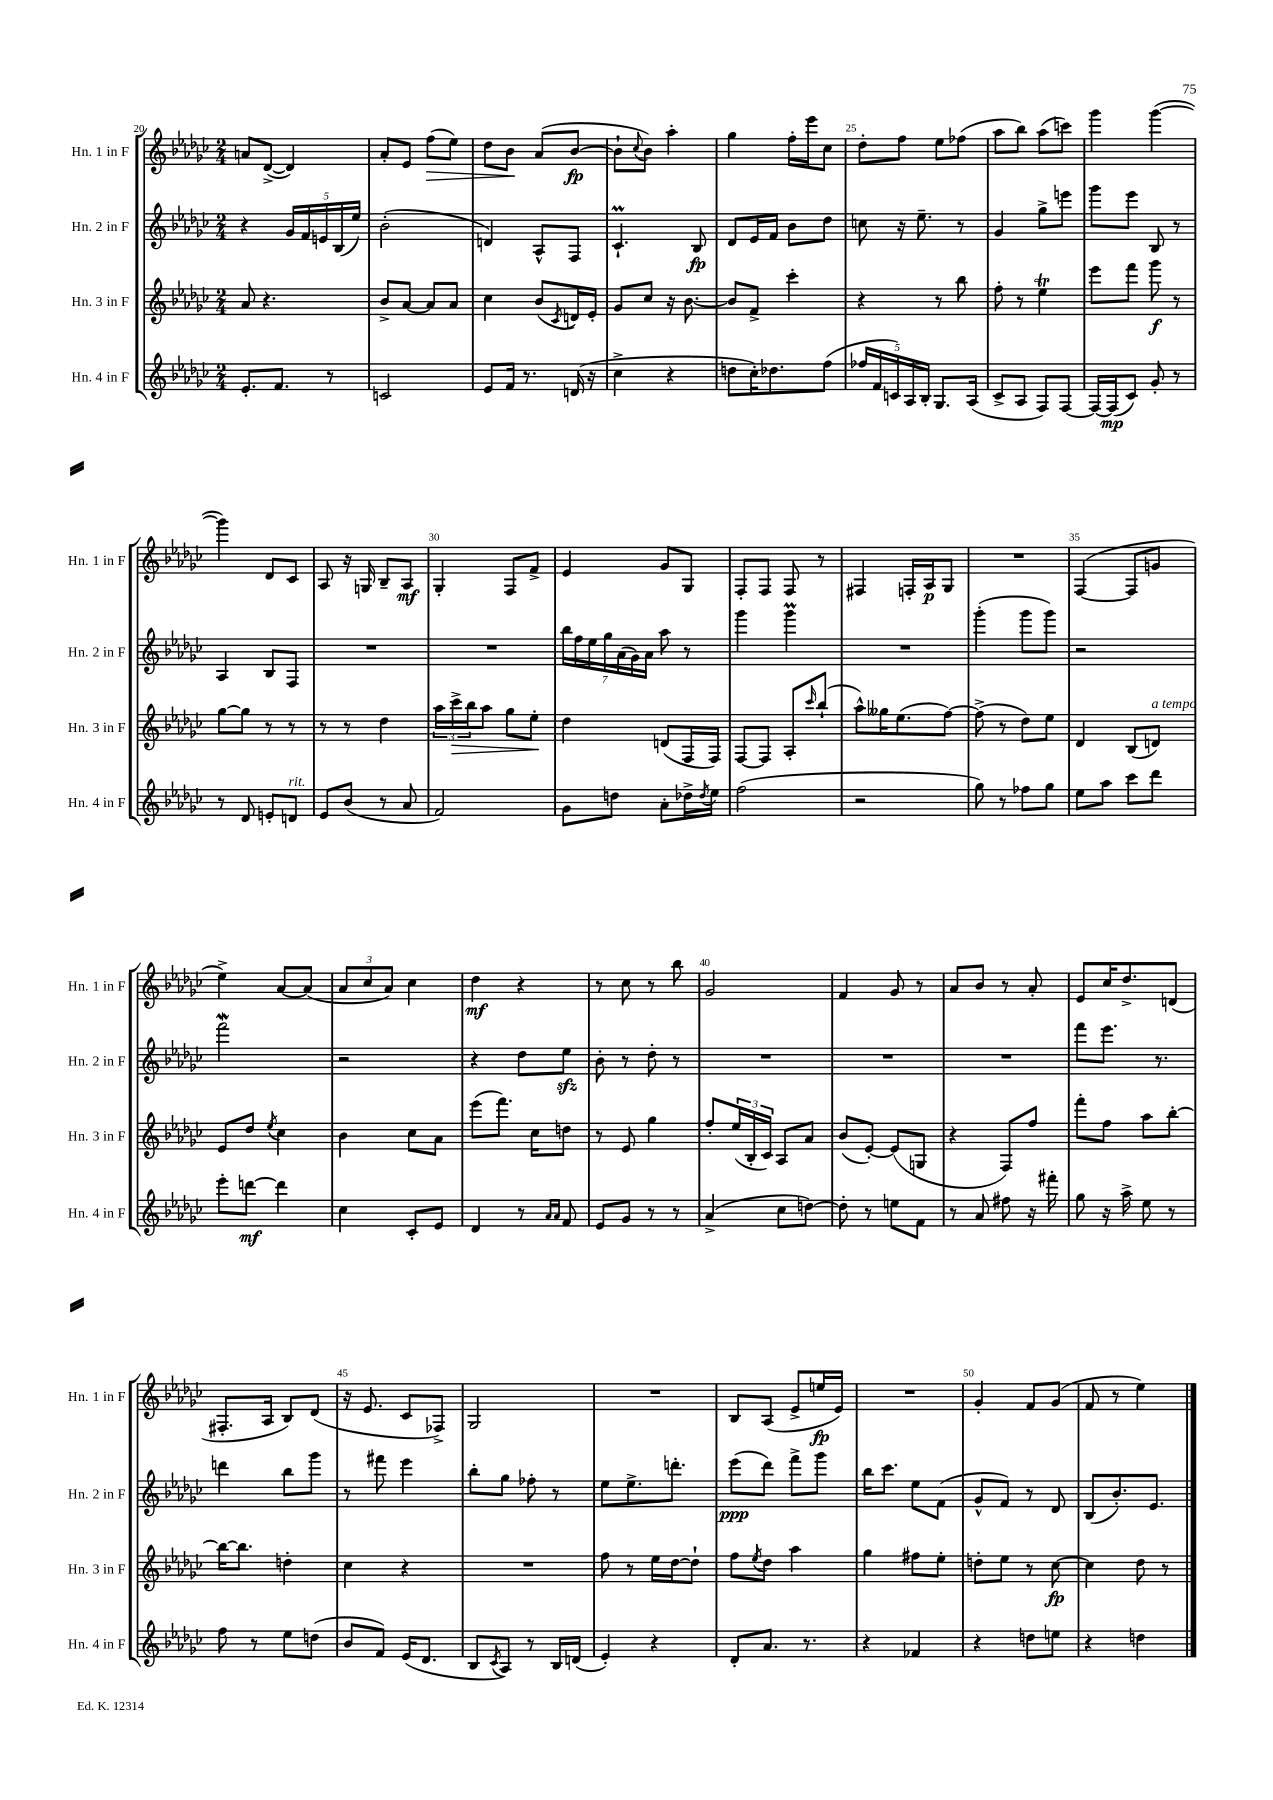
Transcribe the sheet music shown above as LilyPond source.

<<
\new StaffGroup <<
\new Staff = "s0" \with { instrumentName = "Hn. 1 in F" shortInstrumentName = "Hn. 1 in F" } {
    \clef treble \key ges \major \numericTimeSignature \time 2/4
    a'8 des'8~->( des'4) |
    aes'8-. ees'8 f''8\>( ees''8) |
    des''8 bes'8\! aes'8( bes'8~\fp |
    bes'8-! \appoggiatura { ces''8 } bes'8) aes''4-. |
    ges''4 f''16-. ees'''16 ces''8 |
    des''8-. f''8 ees''8 fes''8( |
    aes''8 bes''8) aes''8( c'''8) |
    ges'''4 ges'''4~( |
    ges'''4) des'8 ces'8 |
    aes8 r16 g16 bes8-- aes8\mf |
    ges4-. f8 f'8-> |
    ees'4 ges'8 ges8 |
    f8-. f8 f8 r8 |
    fis4 f16-. aes16\p ges8 |
    R2 |
    f4~( f8 g'8 |
    ees''4->) aes'8~ aes'8( |
    \tuplet 3/2 { aes'8 ces''8 aes'8) } ces''4 |
    des''4\mf r4 |
    r8 ces''8 r8 bes''8 |
    ges'2 |
    f'4 ges'8 r8 |
    aes'8 bes'8 r8 aes'8-. |
    ees'8 ces''16 des''8.-> d'8( |
    fis8.-. aes16 bes8) des'8( |
    r16 ees'8. ces'8 fes8->) |
    ges2 |
    R2 |
    bes8 aes8( ees'8-> e''16\fp ees'16) |
    R2 |
    ges'4-. f'8 ges'8( |
    f'8 r8 ees''4) \bar "|." |
}
\new Staff = "s1" \with { instrumentName = "Hn. 2 in F" shortInstrumentName = "Hn. 2 in F" } {
    \clef treble \key ges \major \numericTimeSignature \time 2/4
    r4 \tuplet 5/4 { ges'16 f'16 e'16 bes16( ees''16) } |
    bes'2-.( |
    d'4) aes8-^ f8 |
    ces'4.-!\prall bes8\fp |
    des'8 ees'16 f'16 bes'8 des''8 |
    c''8 r16 ees''8.-- r8 |
    ges'4 ges''8-> e'''8 |
    ges'''8 ees'''8 bes8 r8 |
    aes4 bes8 f8 |
    R2 |
    R2 |
    \tuplet 7/4 { bes''16 f''16 ees''16 ges''16 aes'16( ges'16) aes'16 } aes''8 r8 |
    ges'''4 ges'''4\prall |
    R2 |
    ges'''4-.( ges'''8 ges'''8) |
    r2 |
    f'''2\mordent |
    r2 |
    r4 des''8 ees''8\sfz |
    bes'8-. r8 des''8-. r8 |
    R2 |
    R2 |
    R2 |
    f'''8 ees'''8. r8. |
    d'''4 bes''8 ges'''8 |
    r8 fis'''8 ees'''4 |
    bes''8-. ges''8 fes''8-. r8 |
    ees''8 ees''8.-> d'''8.-. |
    ees'''8\ppp( des'''8) f'''8-> ges'''8 |
    bes''16 ces'''8. ees''8 f'8( |
    ges'8-^ f'8) r8 des'8 |
    bes8( bes'8.-.) ees'8. \bar "|." |
}
\new Staff = "s2" \with { instrumentName = "Hn. 3 in F" shortInstrumentName = "Hn. 3 in F" } {
    \clef treble \key ges \major \numericTimeSignature \time 2/4
    aes'8 r4. |
    bes'8-> aes'8~ aes'8 aes'8 |
    ces''4 bes'8( \acciaccatura { ces'8 } d'16) ees'16-. |
    ges'8 ces''8 r16 bes'8.~ |
    bes'8 f'8-> ces'''4-. |
    r4 r8 bes''8 |
    f''8-. r8 ees''4\trill |
    ees'''8 f'''8 ges'''8\f r8 |
    ges''8~ ges''8 r8 r8 |
    r8 r8 des''4 |
    \tuplet 3/2 { aes''16 ces'''16->\> bes''16 } aes''8 ges''8 ees''8-.\! |
    des''4 d'8( f16 f16) |
    f8~ f8 aes8-. \grace { ces'''16 } bes''8-!( |
    aes''8-^) geses''16 ees''8.( f''8~) |
    f''8->( r8 des''8) ees''8 |
    des'4 bes8( d'8^\markup { \italic "a tempo" }) |
    ees'8 des''8 \acciaccatura { ees''8 } ces''4 |
    bes'4 ces''8 aes'8 |
    ees'''8( f'''8.) ces''16 d''8 |
    r8 ees'8 ges''4 |
    f''8-. \tuplet 3/2 { ees''16( bes16-. ces'16) } aes8 aes'8 |
    bes'8( ees'8~-.) ees'8( g8 |
    r4 f8) f''8 |
    f'''8-. f''8 aes''8 bes''8~-. |
    bes''16~ bes''8. d''4-. |
    ces''4 r4 |
    R2 |
    f''8 r8 ees''16 des''16~ des''8-! |
    f''8 \acciaccatura { ees''8 } des''8 aes''4 |
    ges''4 fis''8 ees''8-. |
    d''8-. ees''8 r8 ces''8~\fp |
    ces''4 des''8 r8 \bar "|." |
}
\new Staff = "s3" \with { instrumentName = "Hn. 4 in F" shortInstrumentName = "Hn. 4 in F" } {
    \clef treble \key ges \major \numericTimeSignature \time 2/4
    ees'8.-. f'8. r8 |
    c'2 |
    ees'8 f'16 r8. d'16( r16 |
    ces''4-> r4 |
    d''8 ces''16-.) des''8. f''8( |
    \tuplet 5/4 { fes''16 f'16 c'16) aes16 bes16-. } ges8. aes16( |
    ces'8-> aes8 f8) f8~ |
    f16~ f16\mp( ces'8) ges'8-. r8 |
    r8 des'8 e'8-. d'8^\markup { \italic "rit." } |
    ees'8 bes'8( r8 aes'8 |
    f'2) |
    ges'8 d''8 aes'8-. des''16-> \acciaccatura { des''8 } ees''16 |
    f''2( |
    r2 |
    ges''8) r8 fes''8 ges''8 |
    ees''8 aes''8 ces'''8 des'''8 |
    ees'''8-. d'''8~\mf d'''4 |
    ces''4 ces'8-. ees'8 |
    des'4 r8 \grace { aes'16 aes'16 } f'8 |
    ees'8 ges'8 r8 r8 |
    aes'4->( ces''8 d''8~) |
    d''8-. r8 e''8 f'8 |
    r8 aes'8 fis''8 r16 fis'''16-. |
    ges''8 r16 aes''16-> ees''8 r8 |
    f''8 r8 ees''8 d''8( |
    bes'8 f'8) ees'16( des'8. |
    bes8 \acciaccatura { ces'8 } aes8) r8 bes16 d'16( |
    ees'4-.) r4 |
    des'8-. aes'8. r8. |
    r4 fes'4 |
    r4 d''8 e''8 |
    r4 d''4 \bar "|." |
}
>>
>>
\layout { \context { \Score currentBarNumber = #20 \override BarNumber.break-visibility = ##(#f #t #t) barNumberVisibility = #(every-nth-bar-number-visible 5) } }
